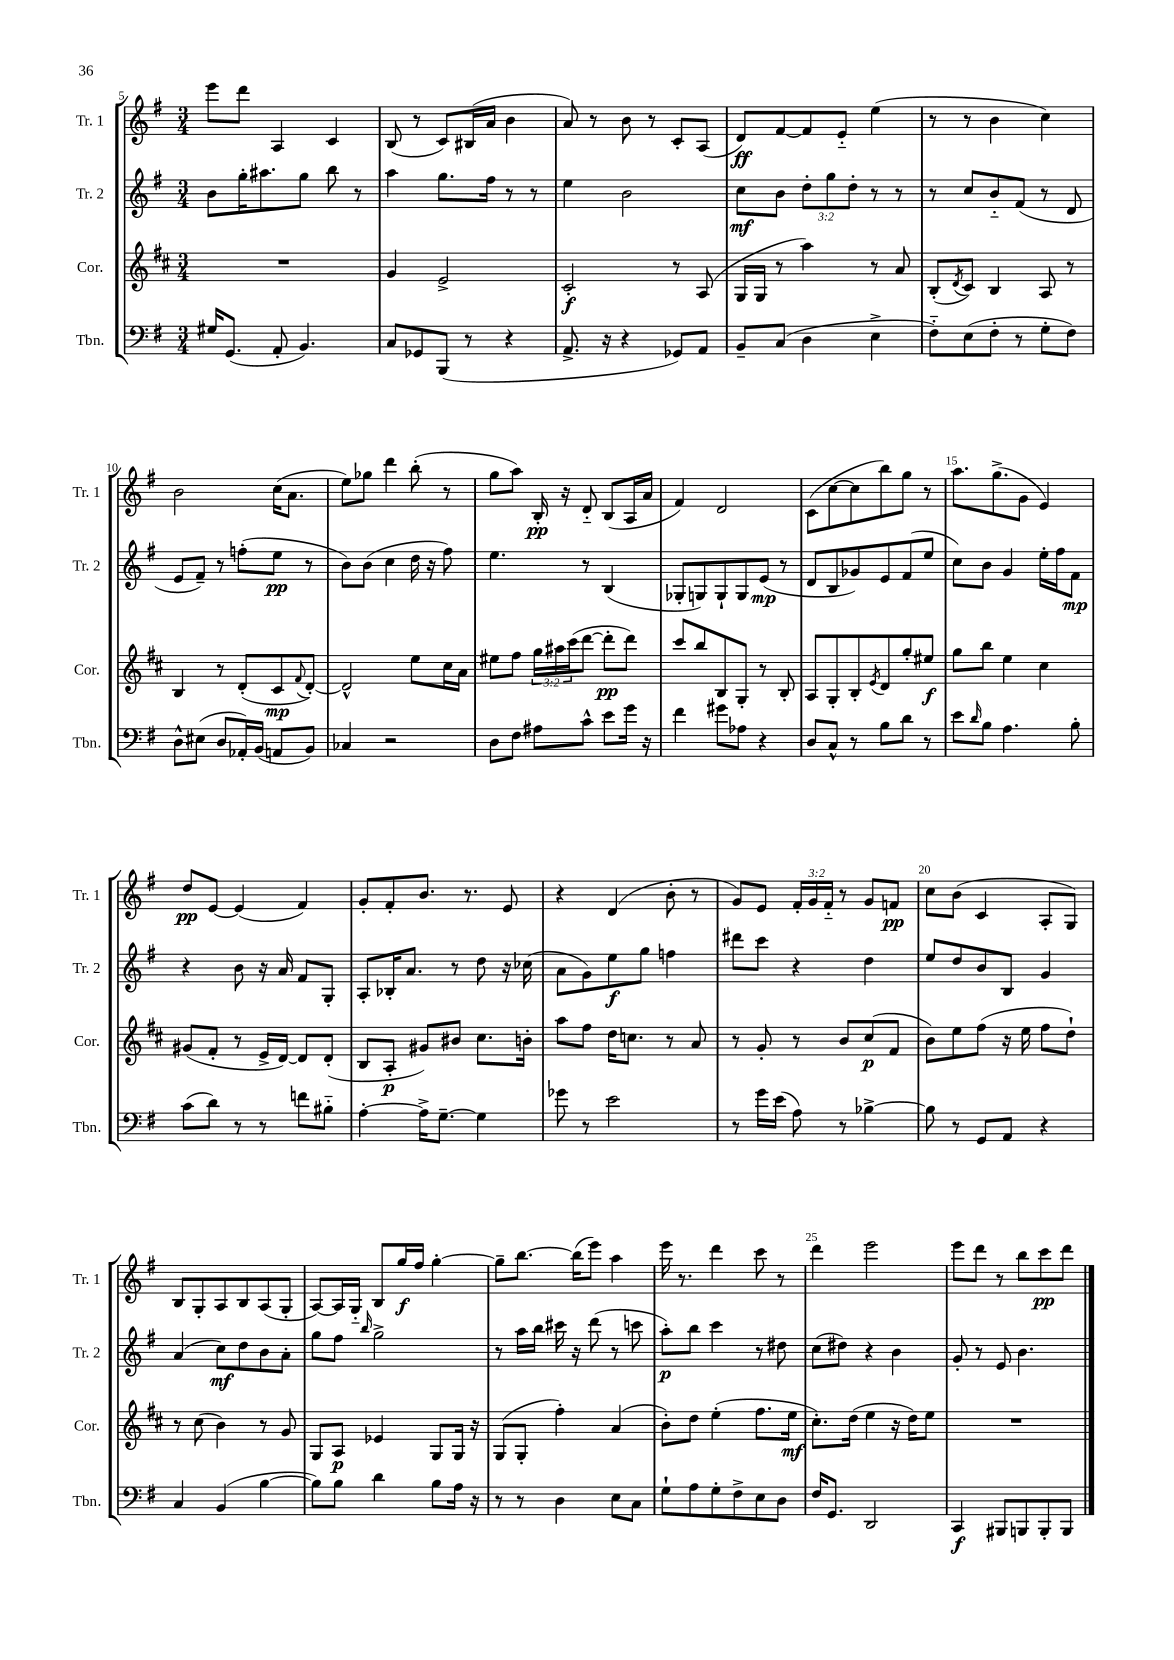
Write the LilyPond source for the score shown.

<<
\new StaffGroup <<
\new Staff = "s0" \with { instrumentName = "Tr. 1" shortInstrumentName = "Tr. 1" } {
    \clef treble \key g \major \numericTimeSignature \time 3/4 \override Staff.TupletNumber.text = #tuplet-number::calc-fraction-text
    e'''8 d'''8 a4 c'4 |
    b8( r8 c'8) bis16( a'16 b'4 |
    a'8) r8 b'8 r8 c'8-. a8( |
    d'8\ff) fis'8~ fis'8 e'8-_ e''4( |
    r8 r8 b'4 c''4) |
    b'2 c''16( a'8. |
    e''8) ges''8 d'''4 b''8-.( r8 |
    g''8 a''8) b16-.\pp r16 d'8-_ b8( a16 a'16 |
    fis'4) d'2 |
    c'8( c''8~ c''8 b''8) g''8 r8 |
    a''8. g''8.->( g'8 e'4) |
    d''8\pp e'8~ e'4( fis'4) |
    g'8-. fis'8-. b'8. r8. e'8 |
    r4 d'4( b'8-. r8 |
    g'8) e'8 \tuplet 3/2 { fis'16-. g'16 fis'16-_ } r8 g'8 f'8\pp |
    c''8 b'8( c'4 a8-. g8) |
    b8 g8-. a8 b8 a8( g8-. |
    a8~) a16 g16-_ b8 g''16\f fis''16 g''4~-. |
    g''8-- b''8.~ b''16( e'''8) a''4 |
    e'''16 r8. d'''4 c'''8 r8 |
    d'''4 e'''2 |
    e'''8 d'''8 r8 b''8 c'''8\pp d'''8 \bar "|." |
}
\new Staff = "s1" \with { instrumentName = "Tr. 2" shortInstrumentName = "Tr. 2" } {
    \clef treble \key g \major \numericTimeSignature \time 3/4 \override Staff.TupletNumber.text = #tuplet-number::calc-fraction-text
    b'8 g''16-. ais''8. g''8 b''8 r8 |
    a''4 g''8. fis''16 r8 r8 |
    e''4 b'2 |
    c''8\mf b'8 \tuplet 3/2 { d''8-. g''8 d''8-. } r8 r8 |
    r8 c''8 b'8-_ fis'8( r8 d'8 |
    e'8 fis'8--) r8 f''8-.( e''8\pp r8 |
    b'8) b'8( c''4 d''16 r16 fis''8) |
    e''4. r8 b4( |
    ges8-. g8) g8-! g8 e'8\mp( r8 |
    d'8 b8 ges'8) e'8 fis'8( e''8 |
    c''8) b'8 g'4 e''16-. fis''16 fis'8\mp |
    r4 b'8 r16 a'16 fis'8 g8-. |
    a8-. bes16-. a'8. r8 d''8 r16 ces''16( |
    a'8 g'8) e''8\f g''8 f''4 |
    dis'''8 c'''8 r4 d''4 |
    e''8 d''8 b'8 b8 g'4 |
    a'4( c''8\mf) d''8 b'8 a'8-. |
    g''8 fis''8 \grace { b''16 } g''2-> |
    r8 a''16 b''16 cis'''16 r16 d'''8( r8 c'''8 |
    a''8-.\p) b''8 c'''4 r8 dis''8 |
    c''8( dis''8) r4 b'4 |
    g'8-. r8 e'8 b'4. \bar "|." |
}
\new Staff = "s2" \with { instrumentName = "Cor." shortInstrumentName = "Cor." } {
    \clef treble \key d \major \numericTimeSignature \time 3/4 \override Staff.TupletNumber.text = #tuplet-number::calc-fraction-text
    R2. |
    g'4 e'2-> |
    cis'2-.\f r8 a8( |
    g16 g16 r8 a''4) r8 a'8 |
    b8-.( \acciaccatura { d'8 } cis'8) b4 a8 r8 |
    b4 r8 d'8-.( cis'8\mp \appoggiatura { fis'8 } d'8~-.) |
    d'2-^ e''8 cis''16 a'16 |
    eis''8 fis''8 \tuplet 3/2 { g''16 ais''16 cis'''16( } d'''8~ d'''8-.\pp d'''8) |
    cis'''8 b''8 b8 g8-. r8 b8-. |
    a8 g8-. b8-. \acciaccatura { e'8 } d'8 g''8-. eis''8\f |
    g''8 b''8 e''4 cis''4 |
    gis'8( fis'8-. r8 e'16-> d'16~) d'8 d'8-.( |
    b8 a8-.\p gis'8) bis'8 cis''8. b'16-. |
    a''8 fis''8 d''16 c''8. r8 a'8 |
    r8 g'8-. r8 b'8 cis''8\p( fis'8 |
    b'8) e''8 fis''8( r16 e''16 fis''8 d''8-!) |
    r8 cis''8( b'4) r8 g'8 |
    g8 a8\p ees'4 g8 g16 r16 |
    g8( g8-. fis''4-.) a'4( |
    b'8-.) d''8 e''4-.( fis''8. e''16\mf |
    cis''8.-.) d''16( e''4 r16 d''16) e''8 |
    R2. \bar "|." |
}
\new Staff = "s3" \with { instrumentName = "Tbn." shortInstrumentName = "Tbn." } {
    \clef bass \key g \major \numericTimeSignature \time 3/4
    gis16 g,8.( a,8-. b,4.) |
    c8 ges,8 b,,8( r8 r4 |
    a,8.-> r16 r4 ges,8) a,8 |
    b,8-- c8( d4 e4-> |
    fis8-_) e8( fis8-. r8 g8-. fis8) |
    d8-^ eis8( d8 aes,16-.) b,16( a,8 b,8) |
    ces4 r2 |
    d8 fis8 ais8 c'8-^ e'8 g'16 r16 |
    fis'4 gis'8 aes8 r4 |
    d8 c8-^ r8 b8 d'8 r8 |
    e'8 \grace { d'16 } b8 a4. b8-. |
    c'8( d'8) r8 r8 f'8 bis8-_ |
    a4~-. a16-> g8.~-- g4 |
    ges'8 r8 e'2 |
    r8 g'16 e'16( a8) r8 bes4~-> |
    bes8 r8 g,8 a,8 r4 |
    c4 b,4( b4~ |
    b8) b8 d'4 b8 a16 r16 |
    r8 r8 d4 e8 c8 |
    g8-! a8 g8-. fis8-> e8 d8 |
    fis16 g,8. d,2 |
    c,4\f bis,,8 b,,8 b,,8-. b,,8 \bar "|." |
}
>>
>>
\layout { \context { \Score currentBarNumber = #5 \override BarNumber.break-visibility = ##(#f #t #t) barNumberVisibility = #(every-nth-bar-number-visible 5) } }
